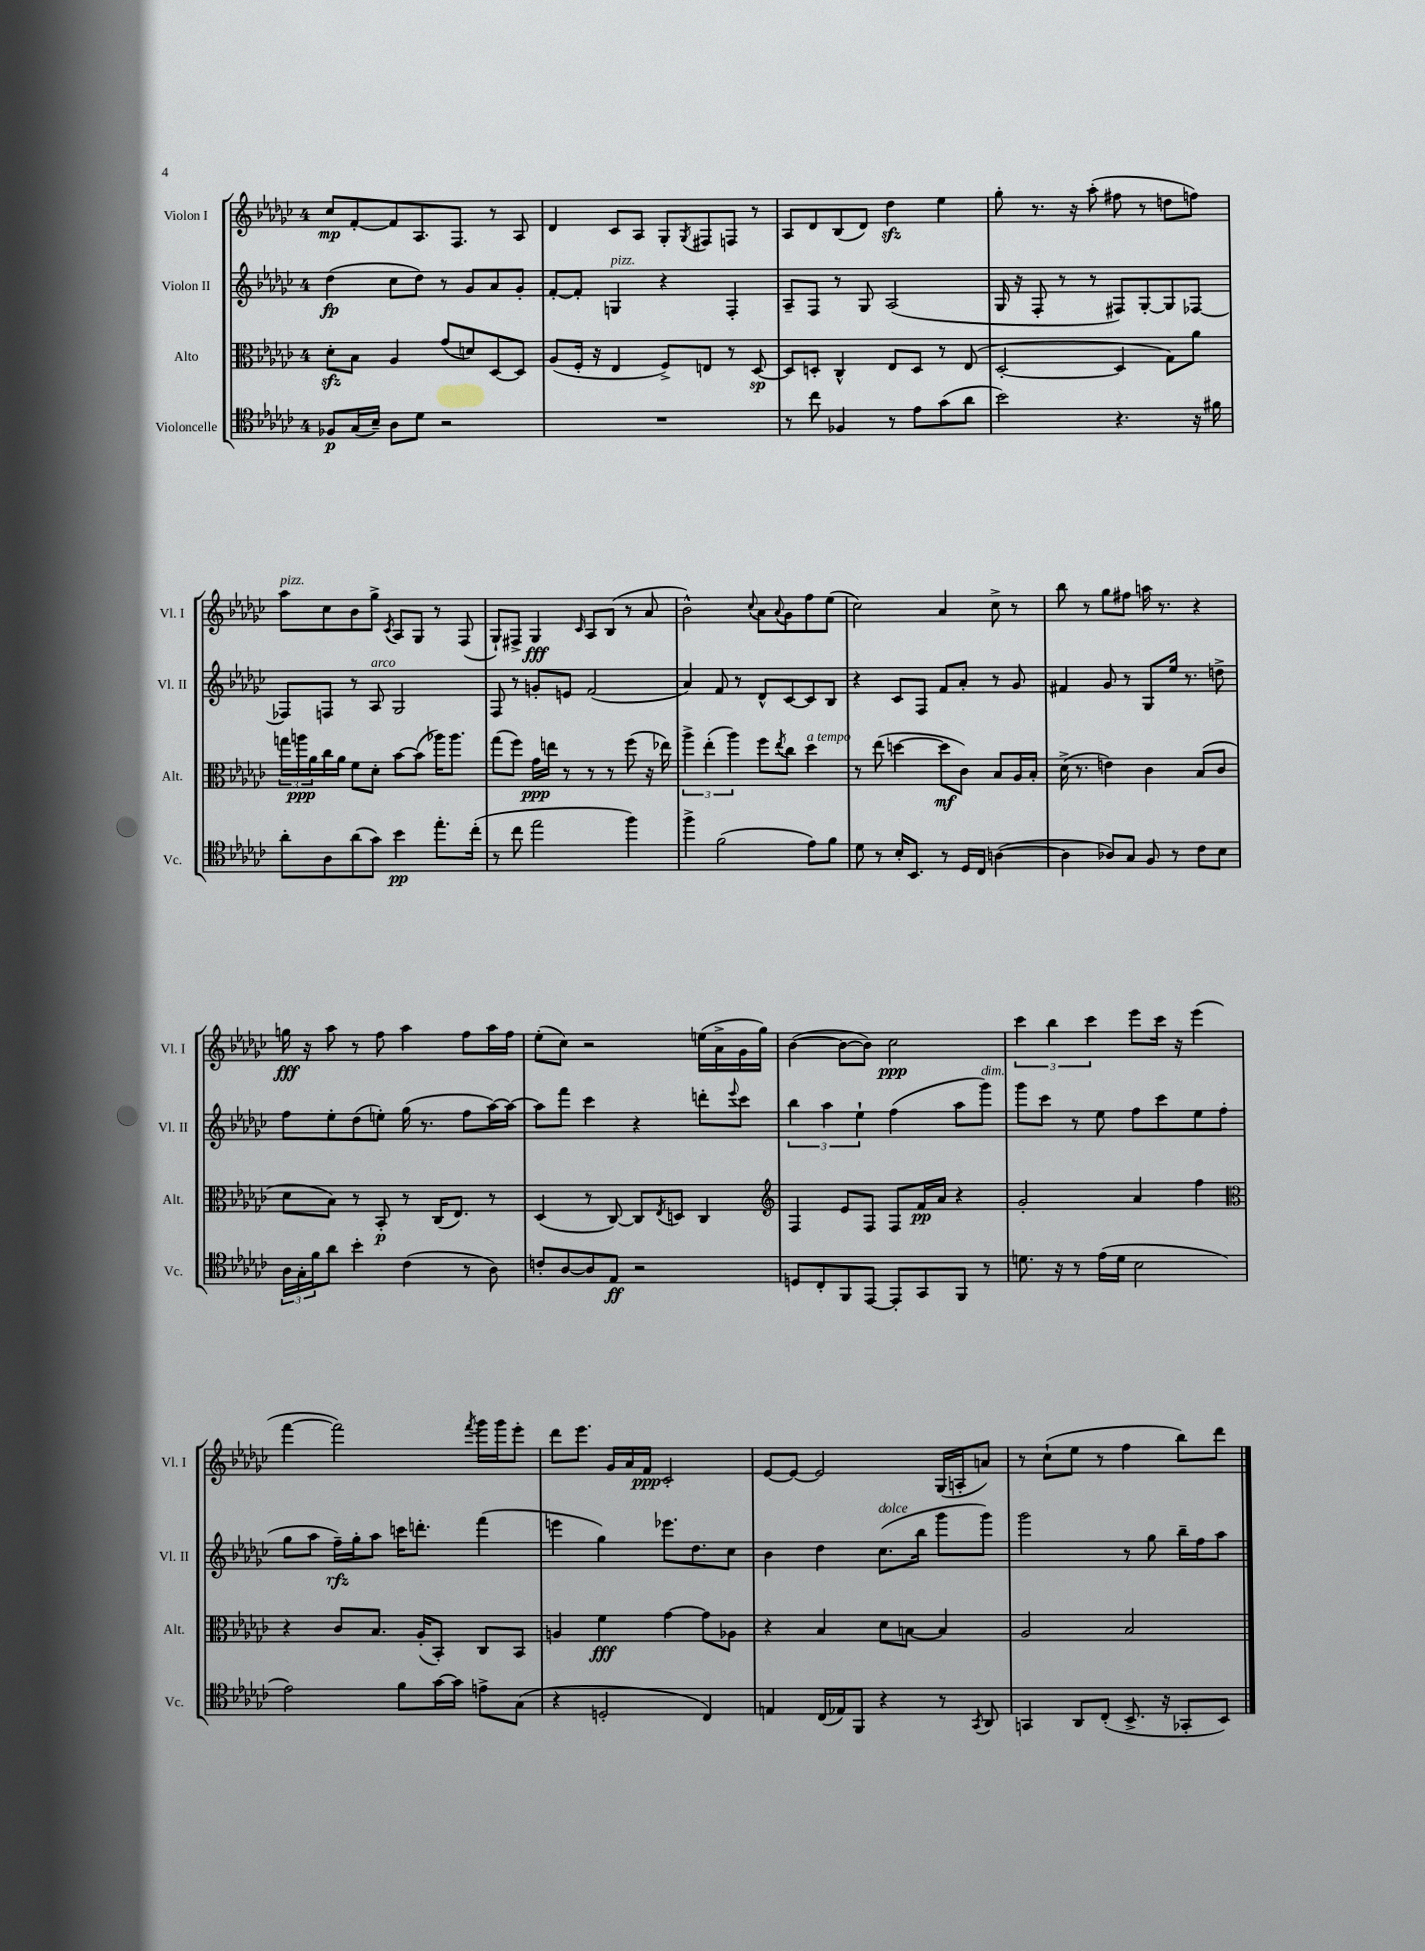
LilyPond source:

<<
\new StaffGroup <<
\new Staff = "s0" \with { instrumentName = "Violon I" shortInstrumentName = "Vl. I" } {
    \clef treble \key ges \major \once \override Staff.TimeSignature.style = #'single-digit \time 4/4
    ces''8\mp f'8~-. f'8 aes8. f8. r8 aes8 |
    des'4 ces'8 aes8 ges8-. \acciaccatura { ges8 } fis8 f8 r8 |
    aes8 des'8 bes8( des'8) des''4\sfz ees''4 |
    ges''8-. r8. r16 aes''8-.( fis''8 r8 d''8 f''8) |
    aes''8^\markup { \italic "pizz." } ces''8 bes'8 ges''8-> \acciaccatura { ces'8 } aes8 ges8 r8 f8( |
    ges8-!) fis8-> ges4\fff \grace { ces'16 } aes8 bes8( r8 aes'8 |
    bes'2-^) \appoggiatura { ces''8 } aes'8 \appoggiatura { aes'8 } ges'8 f''8 ees''8( |
    ces''2) aes'4 ces''8-> r8 |
    bes''8 r8 ges''8 fis''8 a''16 r8. r4 |
    g''16\fff r16 aes''8 r8 f''8 aes''4 f''8 aes''16 f''16 |
    ees''8-.( ces''8) r2 e''16( aes'16-> ges'16 ges''16) |
    bes'4~( bes'8~ bes'8) ces''2\ppp |
    \tuplet 3/2 { ces'''4 bes''4 ces'''4 } ees'''8 ces'''16 r16 ees'''4( |
    f'''4~ f'''2) \acciaccatura { f'''8 } ges'''16 ges'''16 ees'''8-. |
    des'''8 ees'''8. ges'16 aes'16 f'16\ppp ces'2-. |
    ees'8~ ees'8~ ees'2 ges16( a16-. a'8) |
    r8 ces''8-!( ees''8 r8 f''4 bes''8) des'''8 \bar "|." |
}
\new Staff = "s1" \with { instrumentName = "Violon II" shortInstrumentName = "Vl. II" } {
    \clef treble \key ges \major \once \override Staff.TimeSignature.style = #'single-digit \time 4/4
    des''4\fp( ces''8 des''8) r8 ges'8 aes'8 ges'8-. |
    f'8~-. f'8-. g4^\markup { \italic "pizz." } r4 f4-. |
    aes8-- f8 r8 ges8 aes2( |
    ges16 r16 f8-. r8 r8 fis8) ges8~-. ges8 fes8~ |
    fes8 f8 r8 aes8^\markup { \italic "arco" } ges2 |
    f8 r8 g'8-. e'8 f'2( |
    aes'4) f'8 r8 des'8-^ ces'8~ ces'8 bes8 |
    r4 ces'8 f8 f'8 aes'8-. r8 ges'8 |
    fis'4 ges'8 r8 ges8 ees''16 r8. d''8-> |
    f''8 ees''8-. des''8( e''8-.) ges''16( r8. f''8 aes''16~) aes''16~ |
    aes''8 f'''8 ces'''4 r4 d'''8-. \appoggiatura { ees'''8 } ces'''8 |
    \tuplet 3/2 { bes''4 aes''4 ees''4-! } f''4( aes''8 ges'''8^\markup { \italic "dim." }) |
    ges'''8 ces'''8 r8 ees''8 f''8 ces'''8 ees''8 f''8( |
    ges''8 aes''8 f''16--\rfz) ges''16-. aes''8 c'''16 d'''8.-. f'''4( |
    e'''4 ges''4) ees'''8. des''8. ces''8 |
    bes'4 des''4 ces''8.^\markup { \italic "dolce" }( bes''16 ges'''8 ges'''8) |
    ges'''2 r8 ges''8 bes''16-- f''16 aes''8 \bar "|." |
}
\new Staff = "s2" \with { instrumentName = "Alto" shortInstrumentName = "Alt." } {
    \clef alto \key ges \major \once \override Staff.TimeSignature.style = #'single-digit \time 4/4
    des'8-.\sfz bes8 aes4 ges'8( d'8) des8~ des8 |
    aes8( f16-. r16 ees4 f8->) e8 r8 des8~\sp |
    des8 d8-. ces4-^ ees8 d8 r8 ees8( |
    des2~-. des4 ges8) aes'8 |
    \tuplet 3/2 { g''16 a''16\ppp aes'16 } ces''16 aes'16 f'8 des'8-. bes'8~ bes'8( aes''16) aes''8. |
    ges''8( f''8) ges'16\ppp e''16 r8 r8 r8 f''8( r16 ees''16) |
    \tuplet 3/2 { aes''4-> ees''4-.( aes''4) } f''8 \acciaccatura { ees''8 } ces''8 des''4^\markup { \italic "a tempo" } |
    r8 ees''8( d''4~ d''8\mf ces'8) bes8 aes16 bes16-. |
    des'16->( r8. e'4) ces'4 bes8( ces'8 |
    des'8 bes8) r8 bes,8-.\p r8 ces16( ees8.) r8 |
    des4( r8 ces8~) ces8 \acciaccatura { ees8 } d8 ces4 |
    \clef treble f4 ees'8 f8 f8 f'16\pp aes'16 r4 |
    ges'2-. aes'4 f''4 |
    \clef alto r4 ces'8 bes8. aes16-.( bes,8-.) ces8 bes,8 |
    a4 f'4\fff ges'4~ ges'8 aes8 |
    r4 bes4 des'8 b8~ b4 |
    aes2 bes2 \bar "|." |
}
\new Staff = "s3" \with { instrumentName = "Violoncelle" shortInstrumentName = "Vc." } {
    \clef tenor \key ges \major \once \override Staff.TimeSignature.style = #'single-digit \time 4/4
    fes8\p ges16( bes16--) aes8 des'8 r2 |
    R1 |
    r8 ces''8 fes4 r8 ees'8 ges'8( aes'8 |
    bes'2) r4. r16 fis'16 |
    aes'8-. aes8 aes'8( ges'8) bes'4\pp ees''8.-. ces''16-.( |
    r8 ces''8 ees''2 f''4) |
    f''4-> f'2( ees'8) f'8 |
    des'8 r8 bes16-. bes,8. r8 des16 ces16 a4~( |
    a4 aes8) ges8 f8 r8 ces'8 bes8 |
    \tuplet 3/2 { aes16 ges16-. f'16 } aes'8 bes'4-. ces'4( r8 aes8) |
    c'8-. aes8~ aes8 ees8\ff r2 |
    d8 ces8-. f,8 ees,8~ ees,8-. ges,8 f,8 r8 |
    d'8. r16 r8 ees'16( d'16 bes2 |
    ees'2) f'8 ges'16~ ges'16 e'8-> ges8( |
    r4 d2-. ces4) |
    e4 ces16( ees16) f,8 r4 r8 \acciaccatura { ges,8 } aes,8 |
    g,4 aes,8 ces8-.( bes,8.-> r16 ges,8-. bes,8) \bar "|." |
}
>>
>>
\layout { \context { \Score \remove "Bar_number_engraver" } }
